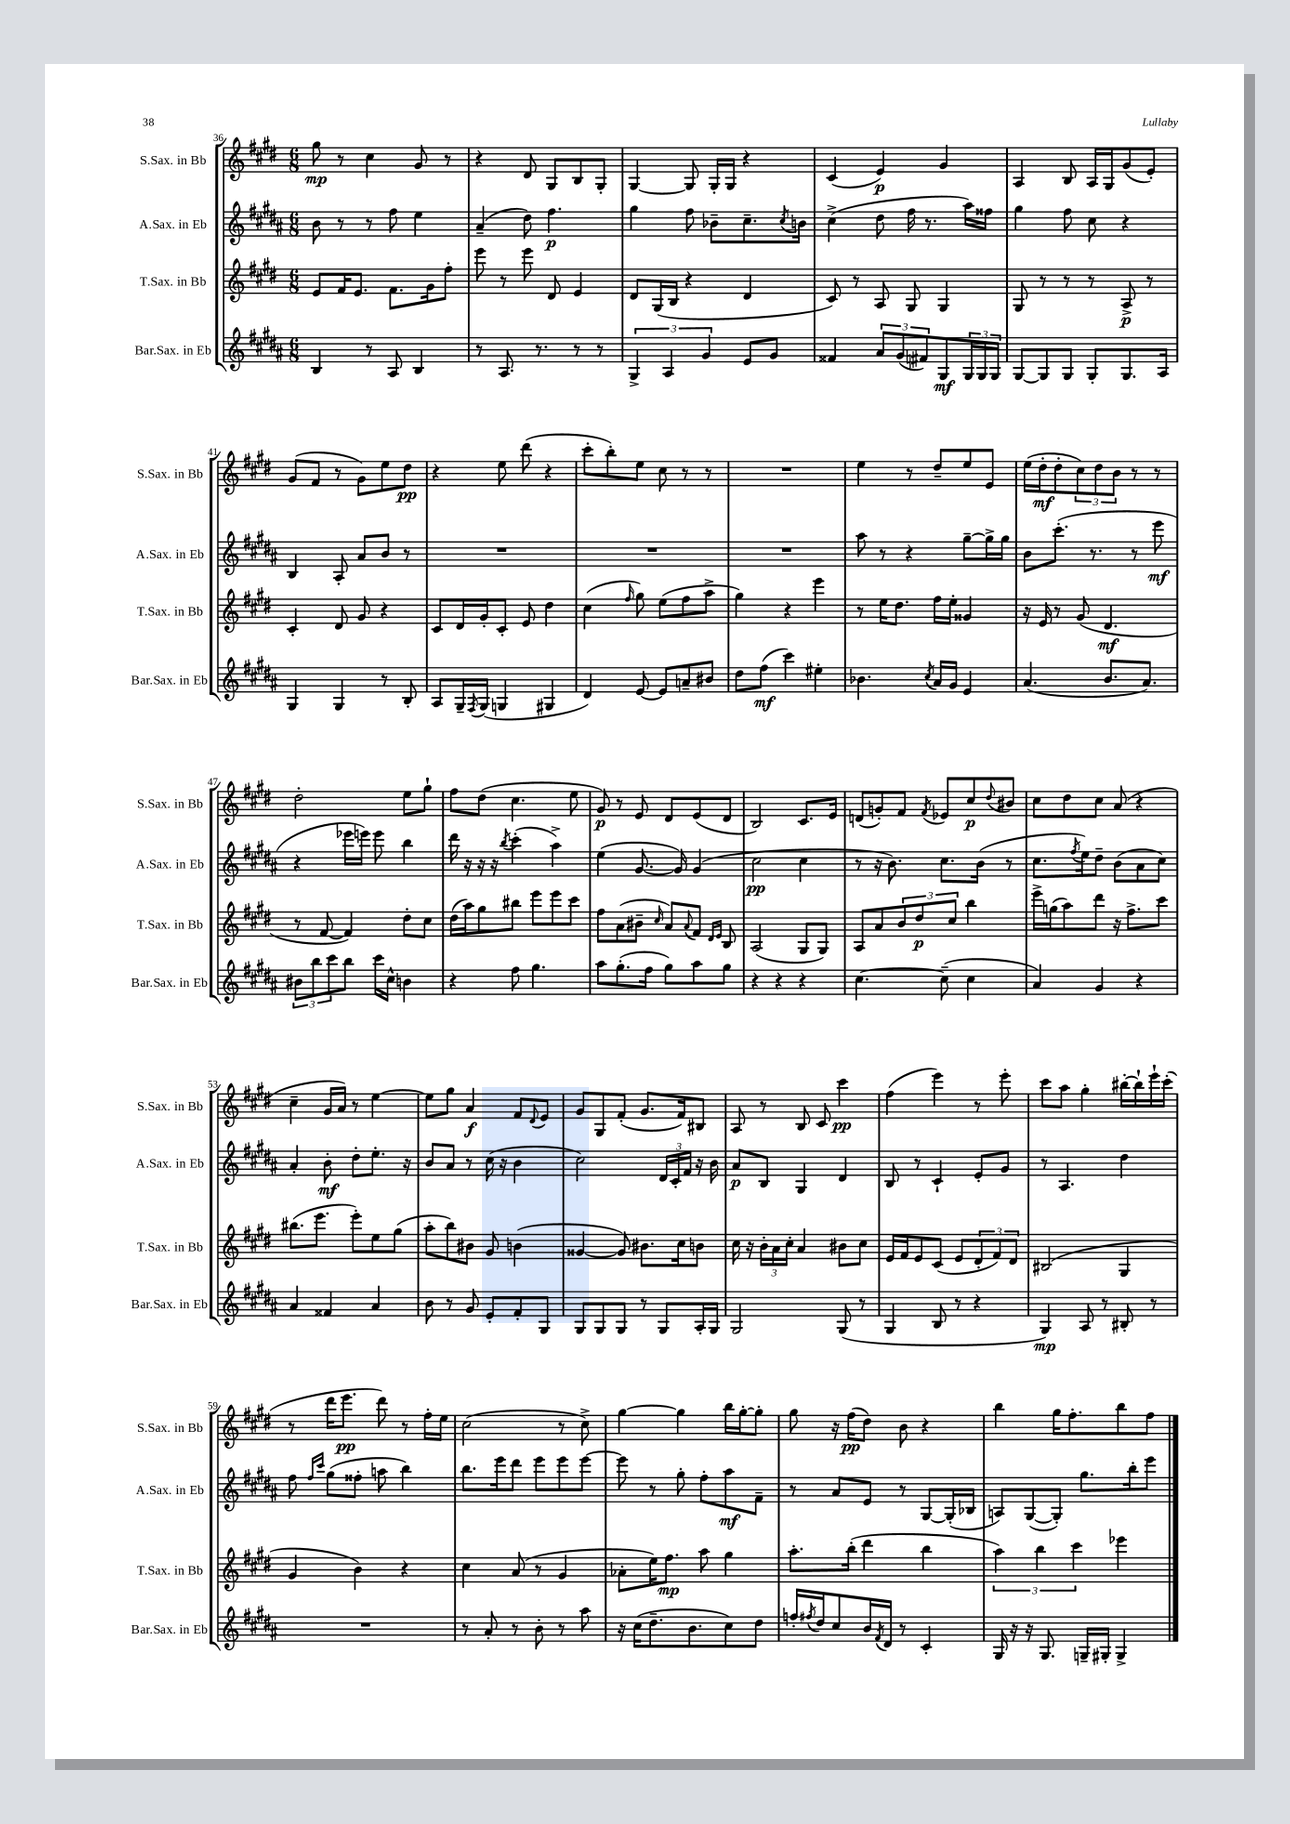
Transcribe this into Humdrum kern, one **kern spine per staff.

**kern	**dynam	**kern	**dynam	**kern	**dynam	**kern	**dynam
*part4	*part4	*part3	*part3	*part2	*part2	*part1	*part1
*staff4	*staff4	*staff3	*staff3	*staff2	*staff2	*staff1	*staff1
*I"Bar.Sax. in Eb	*	*I"T.Sax. in Bb	*	*I"A.Sax. in Eb	*	*I"S.Sax. in Bb	*
*I'Bar.Sax. in Eb	*	*I'T.Sax. in Bb	*	*I'A.Sax. in Eb	*	*I'S.Sax. in Bb	*
*clefG2	*	*clefG2	*	*clefG2	*	*clefG2	*
*k[f#c#g#d#a#]	*	*k[f#c#g#d#]	*	*k[f#c#g#d#a#]	*	*k[f#c#g#d#]	*
*M6/8	*	*M6/8	*	*M6/8	*	*M6/8	*
=36	=36	=36	=36	=36	=36	=36	=36
4B/	.	8e/L	.	8b\	.	8gg#\	mp
.	.	16f#/K	.	8r	.	8r	.
.	.	8.e/J	.	.	.	.	.
8r	.	.	.	8r	.	4cc#\	.
8A#/	.	8.f#\L	.	8ff#\	.	.	.
4B/	.	.	.	4ee\	.	8g#/	.
.	.	16g#\k	.	.	.	.	.
.	.	8ff#'\J	.	.	.	8r	.
=37	=37	=37	=37	=37	=37	=37	=37
8r	.	8eee\	.	(4a#~/	.	4r	.
8.A#/	.	8r	.	.	.	.	.
.	.	8eee\	.	8dd#\)	.	8d#/	.
8.r	.	.	.	.	.	.	.
.	.	8d#/	.	4.ff#\	p	8G#/L	.
8r	.	4e/	.	.	.	8B/	.
8r	.	.	.	.	.	8G#'/J	.
=38	=38	=38	=38	=38	=38	=38	=38
6G#^/	.	8d#/L	.	4gg#\	.	[4G#/	.
.	.	(16G#/L	.	.	.	.	.
6A#/	.	.	.	.	.	.	.
.	.	16B/JJ	.	.	.	.	.
.	.	4r	.	8ff#\	.	8G#/]	.
6g#/	.	.	.	.	.	.	.
.	.	.	.	8b-X~\L	.	16G#'/LL	.
.	.	.	.	.	.	16G#/JJ	.
8e/L	.	4d#/	.	8.cc#~\	.	4r	.
8g#/J	.	.	.	.	.	.	.
.	.	.	.	8qcc#/	.	.	.
.	.	.	.	16bn\Jk	.	.	.
=39	=39	=39	=39	=39	=39	=39	=39
4f##X/	.	8c#/)	.	(4cc#^\	.	(4c#/	.
.	.	8r	.	.	.	.	.
12a#/L	.	8A/	.	8dd#\	.	4e/)	p
(12g#/	.	.	.	.	.	.	.
.	.	8G#/	.	16ff#\	.	.	.
12f#X/)	.	.	.	.	.	.	.
.	.	.	.	8.r	.	.	.
8G#/	mf	4G#/	.	.	.	4g#/	.
24G#/L	.	.	.	16aa#\LL)	.	.	.
24G#/	.	.	.	.	.	.	.
.	.	.	.	16ff##X\JJ	.	.	.
24G#/JJ	.	.	.	.	.	.	.
=40	=40	=40	=40	=40	=40	=40	=40
[8G#/L	.	8G#/	.	4gg#\	.	4A/	.
8G#/]	.	8r	.	.	.	.	.
8G#/J	.	8r	.	8ff#\	.	8B/	.
8G#'/L	.	8r	.	8cc#\	.	16A/LL	.
.	.	.	.	.	.	16G#/J	.
8.G#/	.	8A^/	p	4r	.	(8g#/	.
.	.	8r	.	.	.	8e'/J)	.
16A#/Jk	.	.	.	.	.	.	.
!!LO:LB:g=z
=41	=41	=41	=41	=41	=41	=41	=41
4G#/	.	4c#'/	.	4B/	.	(8g#/L	.
.	.	.	.	.	.	8f#/J	.
4G#/	.	8d#/	.	8A#'/	.	8r	.
.	.	8g#/	.	8a#/L	.	8g#\L)	.
8r	.	4r	.	8b/J	.	8ee\	.
8B'/	.	.	.	8r	.	8dd#\J	pp
=42	=42	=42	=42	=42	=42	=42	=42
8A#/L	.	8c#/L	.	2.r	.	4r	.
16G#~/L	.	16d#/L	.	.	.	.	.
8qF#/	.	.	.	.	.	.	.
(16G#/JJ	.	16g#'/J	.	.	.	.	.
4Gn/	.	8c#'/J	.	.	.	8ee\	.
.	.	8e/	.	.	.	(8ddd#\	.
4G#X/	.	4dd#\	.	.	.	4r	.
=43	=43	=43	=43	=43	=43	=43	=43
4d#/)	.	(4cc#\	.	2.r	.	8ccc#'\L	.
.	.	.	.	.	.	8bb'\)	.
.	.	16qqff#/	.	.	.	.	.
[8e/	.	8gg#\)	.	.	.	8ee\J	.
8e/L]	.	(8ee\L	.	.	.	8cc#\	.
8an~/	.	8ff#\	.	.	.	8r	.
8b#X/J	.	8aa^\J	.	.	.	8r	.
=44	=44	=44	=44	=44	=44	=44	=44
8dd#\L	.	4gg#\)	.	2.r	.	2.r	.
(8ff#\J	mf	.	.	.	.	.	.
4ccc#\)	.	4r	.	.	.	.	.
4ee#X'\	.	4eee\	.	.	.	.	.
=45	=45	=45	=45	=45	=45	=45	=45
4.b-X\	.	8r	.	8aa#\	.	4ee\	.
.	.	16ee\KL	.	8r	.	.	.
.	.	8.dd#\J	.	.	.	.	.
.	.	.	.	4r	.	8r	.
8qcc#/	.	.	.	.	.	.	.
16a#/LL	.	16ff#\LL	.	.	.	8dd#~/L	.
16g#/JJ	.	16ee'\JJ	.	.	.	.	.
4e/	.	4g##X/	.	[8gg#~\L	.	8ee/	.
.	.	.	.	16gg#^\L]	.	8e/J	.
.	.	.	.	16gg#\JJ	.	.	.
=46	=46	=46	=46	=46	=46	=46	=46
(4.a#/	.	16r	.	8b\L	.	(16ee\LL	.
.	.	16e/	.	.	.	16dd#'\J	mf
.	.	8r	.	(8.ccc#'\J	.	8dd#'\	.
.	.	(8g#/	.	.	.	12cc#\)	.
.	.	.	.	8.r	.	.	.
.	.	.	.	.	.	12dd#\	.
8.b/L	.	4.d#/	mf	.	.	.	.
.	.	.	.	.	.	12b\J	.
.	.	.	.	8r	.	8r	.
8.a#/J)	.	.	.	.	.	.	.
.	.	.	.	8eee\	mf	8r	.
!!LO:LB:g=z
=47	=47	=47	=47	=47	=47	=47	=47
12b#X\L	.	8r	.	4r	.	2dd#'\	.
12bb\	.	.	.	.	.	.	.
.	.	[8f#/	.	.	.	.	.
12ccc#\	.	.	.	.	.	.	.
8bb\J	.	4f#/])	.	16eee-X\LL	.	.	.
.	.	.	.	16eeen\JJ)	.	.	.
16ccc#\LL	.	.	.	8eee\	.	.	.
16cc#^^\JJ	.	.	.	.	.	.	.
4bn\	.	8dd#'\L	.	4bb\	.	8ee\L	.
.	.	8cc#\J	.	.	.	8gg#`\J	.
=48	=48	=48	=48	=48	=48	=48	=48
4r	.	(16dd#\LL	.	16ddd#\	.	8ff#\L	.
.	.	16aa\J)	.	16r	.	.	.
.	.	8gg#\	.	16r	.	(8dd#\J	.
.	.	.	.	16r	.	.	.
.	.	.	.	8qbb/	.	.	.
8ff#\	.	8bb#X\J	.	(4ccc#'\	.	4.cc#\	.
4.gg#\	.	8eee\L	.	.	.	.	.
.	.	8eee\	.	4aa#^\)	.	.	.
.	.	8ccc#\J	.	.	.	8ee\	.
=49	=49	=49	=49	=49	=49	=49	=49
8aa#\L	.	8ff#\L	.	(4ee\	.	8g#/)	p
(8.gg#'\	.	(8a\	.	.	.	8r	.
.	.	8b#X~\J	.	[8.g#/	.	8e/	.
16ff#\Jk	.	.	.	.	.	.	.
.	.	16qqcc#/	.	.	.	.	.
8gg#\L)	.	8a/L)	.	.	.	8d#/L	.
.	.	.	.	16g#/])	.	.	.
.	.	8qqa/	.	.	.	.	.
8aa#\	.	8f#/J	.	(4g#/	.	(8e/	.
.	.	16qqd#/LL	.	.	.	.	.
.	.	16qqe/JJ	.	.	.	.	.
8gg#\J	.	8B/	.	.	.	8d#/J	.
=50	=50	=50	=50	=50	=50	=50	=50
4r	.	(2A/	.	2cc#\	pp	2B/)	.
4r	.	.	.	.	.	.	.
4r	.	8G#/L	.	4cc#\	.	8.c#/L	.
.	.	8G#/J)	.	.	.	.	.
.	.	.	.	.	.	16e/Jk	.
=51	=51	=51	=51	=51	=51	=51	=51
[4.cc#\	.	8A/L	.	8r	.	(8dn/L	.
.	.	8a/	.	16r	.	8gn'/)	.
.	.	.	.	8.b\)	.	.	.
.	.	12b/	.	.	.	8f#/J	.
.	.	12dd#/	p	.	.	.	.
.	.	.	.	.	.	8qf#/	.
(8cc#~\]	.	.	.	8.cc#\L	.	8e-X/L	.
.	.	12cc#/J	.	.	.	.	.
4cc#\	.	4bb\	.	.	.	8cc#/	p
.	.	.	.	(16b\Jk	.	.	.
.	.	.	.	.	.	8qqdd#/	.
.	.	.	.	8r	.	8b#X/J	.
=52	=52	=52	=52	=52	=52	=52	=52
4a#/)	.	16eee^\LL	.	8.cc#\L	.	8cc#\L	.
.	.	(16ggn\J	.	.	.	.	.
.	.	8aa\)	.	.	.	8dd#\	.
.	.	.	.	8qff#/	.	.	.
.	.	.	.	16ee\k)	.	.	.
4g#/	.	8ddd#\J	.	8dd#~\J	.	8cc#\J	.
.	.	16r	.	(8b\L	.	(8a/	.
.	.	8.ff#^\L	.	.	.	.	.
4r	.	.	.	8a#\	.	4r	.
.	.	8ccc#\J	.	8cc#\J)	.	.	.
!!LO:LB:g=z
=53	=53	=53	=53	=53	=53	=53	=53
4a#/	.	(8.bb#X\L	.	4a#'/	.	4cc#~\	.
.	.	8.eee\J	.	.	.	.	.
4f##X/	.	.	.	8b'\	mf	16g#/LL	.
.	.	.	.	.	.	16a/JJ)	.
.	.	8eee'\L)	.	8dd#'\L	.	8r	.
4a#/	.	8ee\	.	8.ee'\J	.	[4ee\	.
.	.	(8gg#\J	.	.	.	.	.
.	.	.	.	16r	.	.	.
=54	=54	=54	=54	=54	=54	=54	=54
8b\	.	8aa'\L	.	8b/L	.	8ee\L]	.
8r	.	8bb\)	.	8a#/J	.	8gg#\J	.
8g#/	.	8b#X\J	.	8r	.	4a/	f
8e'/L	.	8g#/	.	(16cc#\	.	.	.
.	.	.	.	16r	.	.	.
8f#'/	.	(4bn\	.	4b\	.	8f#/L	.
.	.	.	.	.	.	8qqd#/	.
8G#/J	.	.	.	.	.	8e/J	.
=55	=55	=55	=55	=55	=55	=55	=55
8G#/L	.	[4g##X/	.	2cc#\)	.	8g#/L	.
8G#/	.	.	.	.	.	8G#/	.
8G#/J	.	8g##/])	.	.	.	(8f#'/J	.
8r	.	8.b#X\L	.	.	.	8.g#/L	.
8G#/L	.	.	.	24d#/LL	.	.	.
.	.	.	.	24c#'/	.	.	.
.	.	16cc#\k	.	.	.	16f#/k)	.
.	.	.	.	24f#/JJ	.	.	.
16A#'/L	.	8bn\J	.	16r	.	8B#X/J	.
16G#/JJ	.	.	.	16b\	.	.	.
=56	=56	=56	=56	=56	=56	=56	=56
2G#/	.	16cc#\	.	8a#/L	p	8A/	.
.	.	16r	.	.	.	.	.
.	.	24b'\LL	.	8B/J	.	8r	.
.	.	24a\	.	.	.	.	.
.	.	24cc#'\JJ	.	.	.	.	.
.	.	4a/	.	4G#/	.	8B/	.
.	.	.	.	.	.	8c#/	.
(8G#/	.	8b#X\L	.	4d#/	.	4ccc#\	pp
8r	.	8cc#\J	.	.	.	.	.
=57	=57	=57	=57	=57	=57	=57	=57
4G#/	.	16e/LL	.	8B/	.	(4ff#\	.
.	.	16f#/J	.	.	.	.	.
.	.	8e/	.	8r	.	.	.
8B/	.	(8c#/J	.	4c#`/	.	4eee\)	.
8r	.	8e/L	.	.	.	.	.
4r	.	12d#'/	.	8e'/L	.	8r	.
.	.	12f#/)	.	.	.	.	.
.	.	.	.	8g#/J	.	8eee'\	.
.	.	12d#/J	.	.	.	.	.
=58	=58	=58	=58	=58	=58	=58	=58
4G#/)	mp	(2B#X/	.	8r	.	8ccc#\L	.
.	.	.	.	4.A#/	.	8aa\J	.
8A#/	.	.	.	.	.	4gg#'\	.
8r	.	.	.	.	.	.	.
8B#X'/	.	4G#/	.	4dd#\	.	[16bb#X'\LL	.
.	.	.	.	.	.	16bb#`\]	.
8r	.	.	.	.	.	16eee`\	.
.	.	.	.	.	.	(16ccc#'\JJ	.
!!LO:LB:g=z
=59	=59	=59	=59	=59	=59	=59	=59
2.r	.	4g#/	.	8ff#\	.	8r	.
.	.	.	.	16qqff#/LL	.	.	.
.	.	.	.	16qqccc#/JJ	.	.	.
.	.	.	.	(8gg#\L	.	16ddd#\KL	.
.	.	.	.	.	.	8.eee\J	pp
.	.	4b\)	.	8ff##X'\J	.	.	.
.	.	.	.	8aan\	.	8ddd#\)	.
.	.	4r	.	4bb\)	.	8r	.
.	.	.	.	.	.	16ff#'\LL	.
.	.	.	.	.	.	16ee\JJ	.
=60	=60	=60	=60	=60	=60	=60	=60
8r	.	4cc#\	.	8.bb\L	.	(2cc#\	.
8a#'/	.	.	.	.	.	.	.
.	.	.	.	16eee\k	.	.	.
8r	.	(8a/	.	8ddd#\J	.	.	.
8b'\	.	8r	.	8eee\L	.	.	.
8r	.	4g#/	.	8eee\	.	8r	.
8aa#\	.	.	.	[8eee\J	.	8cc#^\)	.
=61	=61	=61	=61	=61	=61	=61	=61
16r	.	8a-X'\L	.	8eee\]	.	[4gg#\	.
(16cc#\KL	.	.	.	.	.	.	.
8.dd#~\	.	16ee\K)	.	8r	.	.	.
.	.	8.ff#\J	mp	.	.	.	.
.	.	.	.	8gg#'\	.	4gg#\]	.
8.b\	.	.	.	.	.	.	.
.	.	8aa\	.	8ff#'\L	.	.	.
8cc#\)	.	4gg#\	.	8aa#\	mf	16bb\LL	.
.	.	.	.	.	.	[16gg#'\J	.
8dd#\J	.	.	.	8f#~\J	.	8gg#'\J]	.
=62	=62	=62	=62	=62	=62	=62	=62
16ffn'/LL	.	8.aa'\L	.	8r	.	8gg#\	.
8qff#X/	.	.	.	.	.	.	.
16dd#/J	.	.	.	.	.	.	.
8cc#/	.	.	.	8a#/L	.	16r	.
.	.	(16bb'\Jk	.	.	.	(16ff#\KL	pp
16b/L	.	4ddd#\	.	8e/J	.	8dd#\J)	.
8qf#/	.	.	.	.	.	.	.
16d#/JJ	.	.	.	.	.	.	.
8r	.	.	.	8r	.	8b\	.
4c#'/	.	4bb\	.	[8G#/L	.	4r	.
.	.	.	.	(16G#'/L]	.	.	.
.	.	.	.	16B-X/JJ	.	.	.
=63	=63	=63	=63	=63	=63	=63	=63
16G#/	.	6aa\)	.	8An/L)	.	4bb\	.
16r	.	.	.	.	.	.	.
16r	.	.	.	([8G#/	.	.	.
.	.	6bb\	.	.	.	.	.
8.G#/	.	.	.	.	.	.	.
.	.	.	.	8G#'/J])	.	16gg#\KL	.
.	.	.	.	.	.	8.ff#'\	.
.	.	6ccc#\	.	.	.	.	.
16Gn~/LL	.	.	.	8.gg#\L	.	.	.
16G#X'/JJ	.	.	.	.	.	.	.
4G#^/	.	4eee-X\	.	.	.	8bb\	.
.	.	.	.	16bb'\k	.	.	.
.	.	.	.	8eee\J	.	8ff#\J	.
==	==	==	==	==	==	==	==
*-	*-	*-	*-	*-	*-	*-	*-
